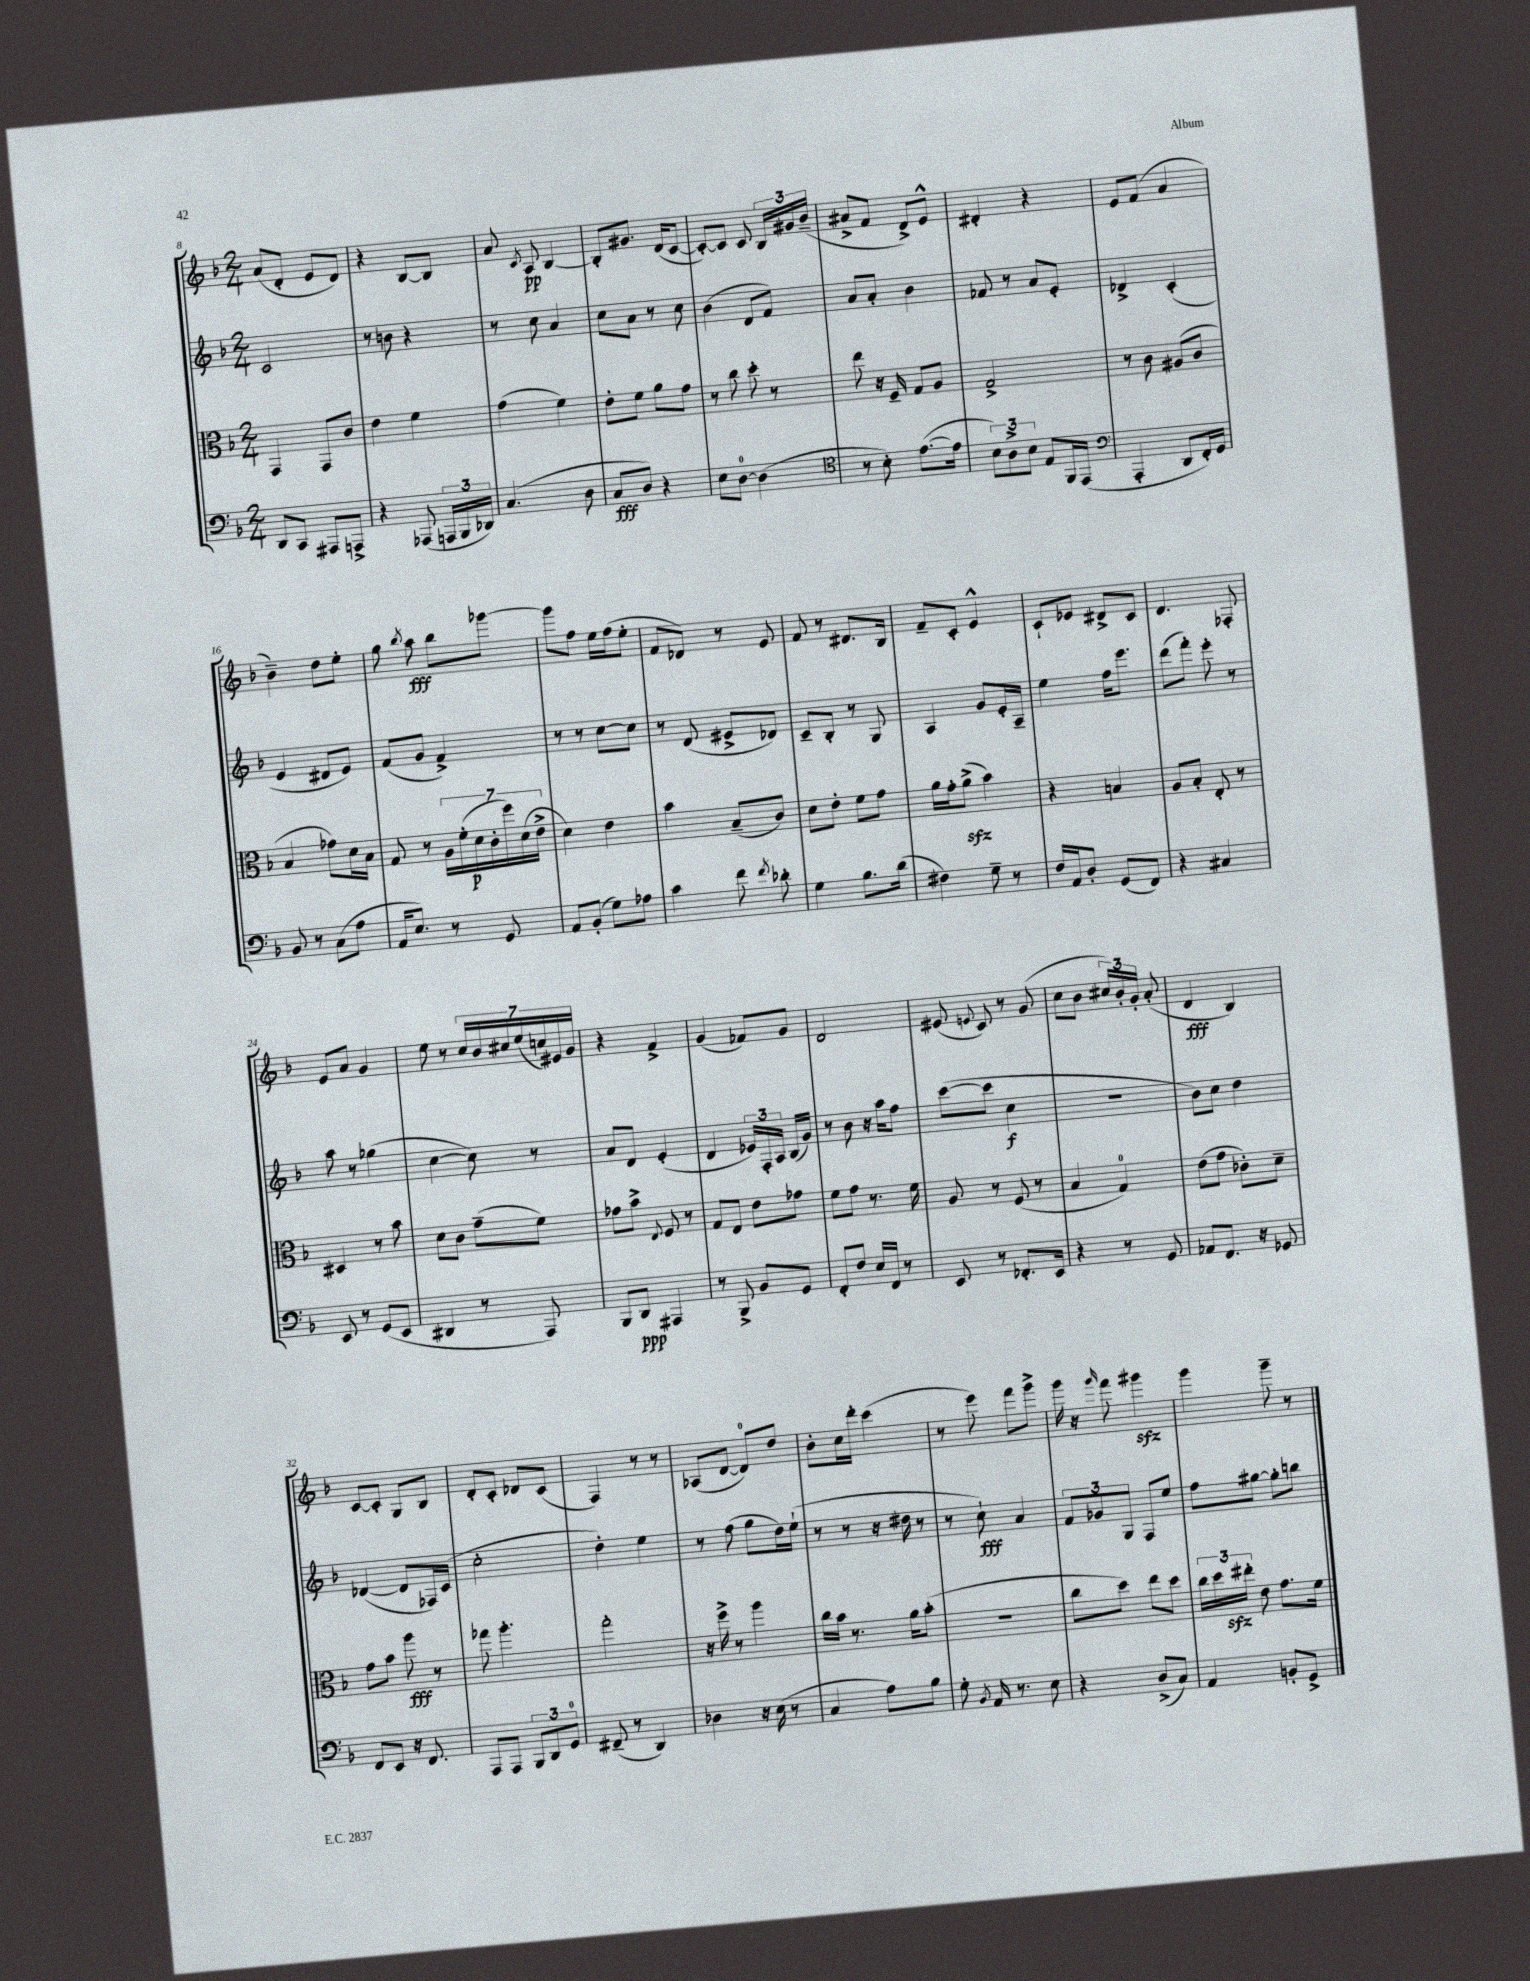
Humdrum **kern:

**kern	**kern	**kern	**kern
*staff4	*staff3	*staff2	*staff1
*clefF4	*clefC3	*clefG2	*clefG2
*k[b-]	*k[b-]	*k[b-]	*k[b-]
*M2/4	*M2/4	*M2/4	*M2/4
8DD/L	4GG/	2c/	(8a/L
8CC/J	.	.	8d'/J
8AAA#/L	8GG/L	.	8e/L
8AAA^/J	8c/J	.	8d/J)
=	=	=	=
4r	4e\	8r	4r
.	.	8b\	.
(8AAA-/	4f\	4r	[8B-/L
24AAA/LL	.	.	8B-/]J
24BBB-/	.	.	.
24DD-/JJ)	.	.	.
=	=	=	=
(4.C/	(4g\	8r	8a/
.	.	.	8qc/
.	.	8cc\	8A/
.	4f\)	4a/	[4B-/
8D\	.	.	.
=	=	=	=
8C/L	8e'\L	8cc\L	8B-'/]L
8D/J)	8f\J	8a\J	8.g#/J
4r	8a\L	8r	.
.	.	.	(16d/LK
.	8g\J	8cc\	[8c/J
=	=	=	=
8E\L	8r	(4b-\	8c'/_L)
[8D\J	8cc\	.	8c/]J
(4D\]	8dd'\	8d/L	8c/
.	8r	8f/J)	24B-/LL
.	.	.	24g#/
.	.	.	(24b-~/JJ
=	=	=	=
*clefC4	*	*	*
8r	8ee\	8a/L	8a#^/L
8B-'\)	16r	8a'/J	8f/J
.	16F~/	.	.
([8.e\L	8G/L	4b-\	8d^/L)
.	8A/J	.	8e^^/J
16e\]Jk	.	.	.
=	=	=	=
12B-\L)	2G^/	8f-/	4d#'/
12A^\	.	.	.
.	.	8r	.
12B-\J	.	.	.
8E/L	.	8a/L	4r
16FF/L	.	8e'/J	.
(16EE/JJ	.	.	.
=	=	=	=
*clefF4	*	*	*
4AAA'/	8r	4d-^/	8e/L
.	8c\	.	(8f/J
8DD/L	(8A#/L	(4c'/	4a/
16FF'/L)	8c/J	.	.
16GG/JJ	.	.	.
=	=	=	=
8BB-/	4B-/	4e/	4b-~\)
8r	.	.	.
(8C\L	8g-\L)	8d#/L	8dd\L
8A\J	16d\L	8e/J)	8ee'\J
.	16B-\JJ	.	.
=	=	=	=
16AA/LK	8G/	(8f/L	8gg\
8.E/J)	.	.	.
.	.	.	8qbb-/
.	8r	8g/J	8aa\
8r	28A\LL	4f^/)	8bb-\L
.	(28f'\	.	.
.	28d\	.	.
.	28c'\	.	.
8GG/	.	.	[8ggg-\J
.	28ff\)	.	.
.	(28d\	.	.
.	28e^\JJ	.	.
=	=	=	=
8AA/L	4d\)	8r	8ggg-\]L
(8BB-'/J	.	8r	8ff\J
8G\L)	4e\	[8cc\L	16ee\LL
.	.	.	(16ff\J
8A-\J	.	8cc\]J	8ee'\J
=	=	=	=
4c\	4b-\	8r	8f/L
.	.	(8d/	8d-/J)
8f\	(8B-~/L	8e#^/L	8r
8qf/	.	.	.
8d-'\	8c/J)	8d-/J)	8e/
=	=	=	=
4G\	8d\L	8c~/L	8f/
.	8e'\J	8B-'/J	8r
8.B-\L	8f\L	8r	8.d#/L
.	8g\J	8G/	.
(16d\Jk	.	.	16B-/Jk
=	=	=	=
4F#\)	16a\LL	4A/	8f~/L
.	16g'\J	.	.
.	(8a^\J	.	8c'/J
8G~\	4b-\)	8g/L	4e^^/
8r	.	16e'/L	.
.	.	16A~/JJ	.
=	=	=	=
16F/LL	4r	4ee\	8c`/L
16AA/J	.	.	.
8D'/J	.	.	8e-/J
(8GG/L	4B/	16ff\LK	8d#^/L
.	.	8.eee\J	.
8FF/J)	.	.	8c/J
=	=	=	=
4r	8A/L	(8ddd\L	4.d/
.	8B-'/J	8fff'\J)	.
4C#/	8E'/	8eee'\	.
.	8r	8r	8F-'/
=	=	=	=
8EE/	4D#/	8aa\	8e/L
8r	.	8r	8a/J
(8GG/L	8r	(4gg-\	4g/
8EE/J	8b-\	.	.
=	=	=	=
4DD#/	8d\L	[4cc\	8ee\
.	8c\J	.	8r
8r	(8g~\L	8cc\])	28cc/LL
.	.	.	28b-/
.	.	.	28cc#/
.	.	.	(28ee/
8AAA/)	8f\J)	8r	.
.	.	.	28cc/)
.	.	.	28e#/
.	.	.	28g/JJ
=	=	=	=
8BBB-/L	8g-\L	8a/L	4r
8DD/J	8b-^\J	8d/J	.
.	8qqE/	.	.
4AAA#/	8F/	(4e'/	4f^/
.	8r	.	.
=	=	=	=
8r	8G/L	4d/	(4g/
8BBB-^/	8E/J	.	.
8BB-/L	8e\L	24e-/LL)	8f-/L)
.	.	24F'/	.
.	.	24A/JJ	.
8GG/J	8g-\J	(16B-/LL	8g/J
.	.	16g/JJ)	.
=	=	=	=
8FF'/L	8f\L	8r	2d/
8F/J	8g\J	8b-\	.
16E/LL	8.r	16r	.
16FF/JJ	.	16aa\LK	.
8r	.	8ff\J	.
.	16f\	.	.
=	=	=	=
8EE/	8A/	([8ccc\L	(8e#/
.	.	.	8qqe/
8r	8r	8ccc\]J	8c/)
8.FF-'/L	(8F/	4cc\	8r
.	8r	.	(8g/
16EE/Jk	.	.	.
=	=	=	=
4r	4B-/	2r	8cc\L
.	.	.	8b-\J
8r	4G/)	.	24cc#/LL)
.	.	.	24b-'/
.	.	.	24g'/JJ
8GG/	.	.	(8a'/
=	=	=	=
8AA-/L	(8e\L	8b-\L)	4d/
8.FF/J	8g\J	8cc\J	.
.	8c-'\L)	4dd\	4B-/)
16r	.	.	.
8GG-/	8d~\J	.	.
=	=	=	=
8FF/L	8g\L	([4d-/	[8c/L
8EE/J	8b-\J	.	8c'/]J
16r	8aa\	8d-/]L	8G/L
8.FF/	.	.	.
.	8r	16F-/L)	8B-/J
.	.	(16c/JJ	.
=	=	=	=
8AAA/L	8gg-\	2cc'\	8d'/L
8AAA/J	4.aa'\	.	8c'/J
12BBB-/L	.	.	8d-/L
12DD/	.	.	.
.	.	.	(8c/J
12GG/J	.	.	.
=	=	=	=
(8FF#~/	2gg'\	4dd'\)	4F/)
8r	.	.	.
4DD/)	.	4ee\	8r
.	.	.	8r
=	=	=	=
4D-\	16r	8r	(8A-/L
.	16ff^\	.	.
.	8r	(8ff\	[8d/J
16r	4aa\	8gg\L	8d/]L)
(16E\	.	.	.
8r	.	16dd\L)	8dd/J
.	.	(16ee`\JJ	.
=	=	=	=
4C/	16cc\LL	8r	8b-'\L
.	16b-\JJ	.	.
.	8.r	8r	16cc\L
.	.	.	16ddd'\JJ
8A\L)	.	16r	(4ccc\
.	16a\LK	16dd#\	.
8B-\J	(8b-'\J	8r	.
=	=	=	=
8G'\	2r	8r	8r
8qBB-/	.	.	.
16AA/	.	8cc`\)	8eee\)
8.r	.	.	.
.	.	4a/	8fff\L
8E\	.	.	8ggg^\J
=	=	=	=
4r	8cc\L	12f/L	16ggg\
.	.	.	16r
.	.	12g-/	.
.	.	.	16qqggg/
.	8dd\J)	.	8fff\
.	.	12G/J	.
(8D^/L	8ee\L	8F/L	4ggg#\
8C/J)	8dd\J	8ee/J	.
=	=	=	=
4AA/	24cc\LL	8ff\L	4ggg\
.	24dd\	.	.
.	24ee#'\JJ	.	.
.	8e\	[8gg#\J	.
8BB'/L	8.g\L	8gg#'\]L	8ggg~\
8GG^/J	.	8bb\J	8r
.	16f\Jk	.	.
==	==	==	==
*-	*-	*-	*-
